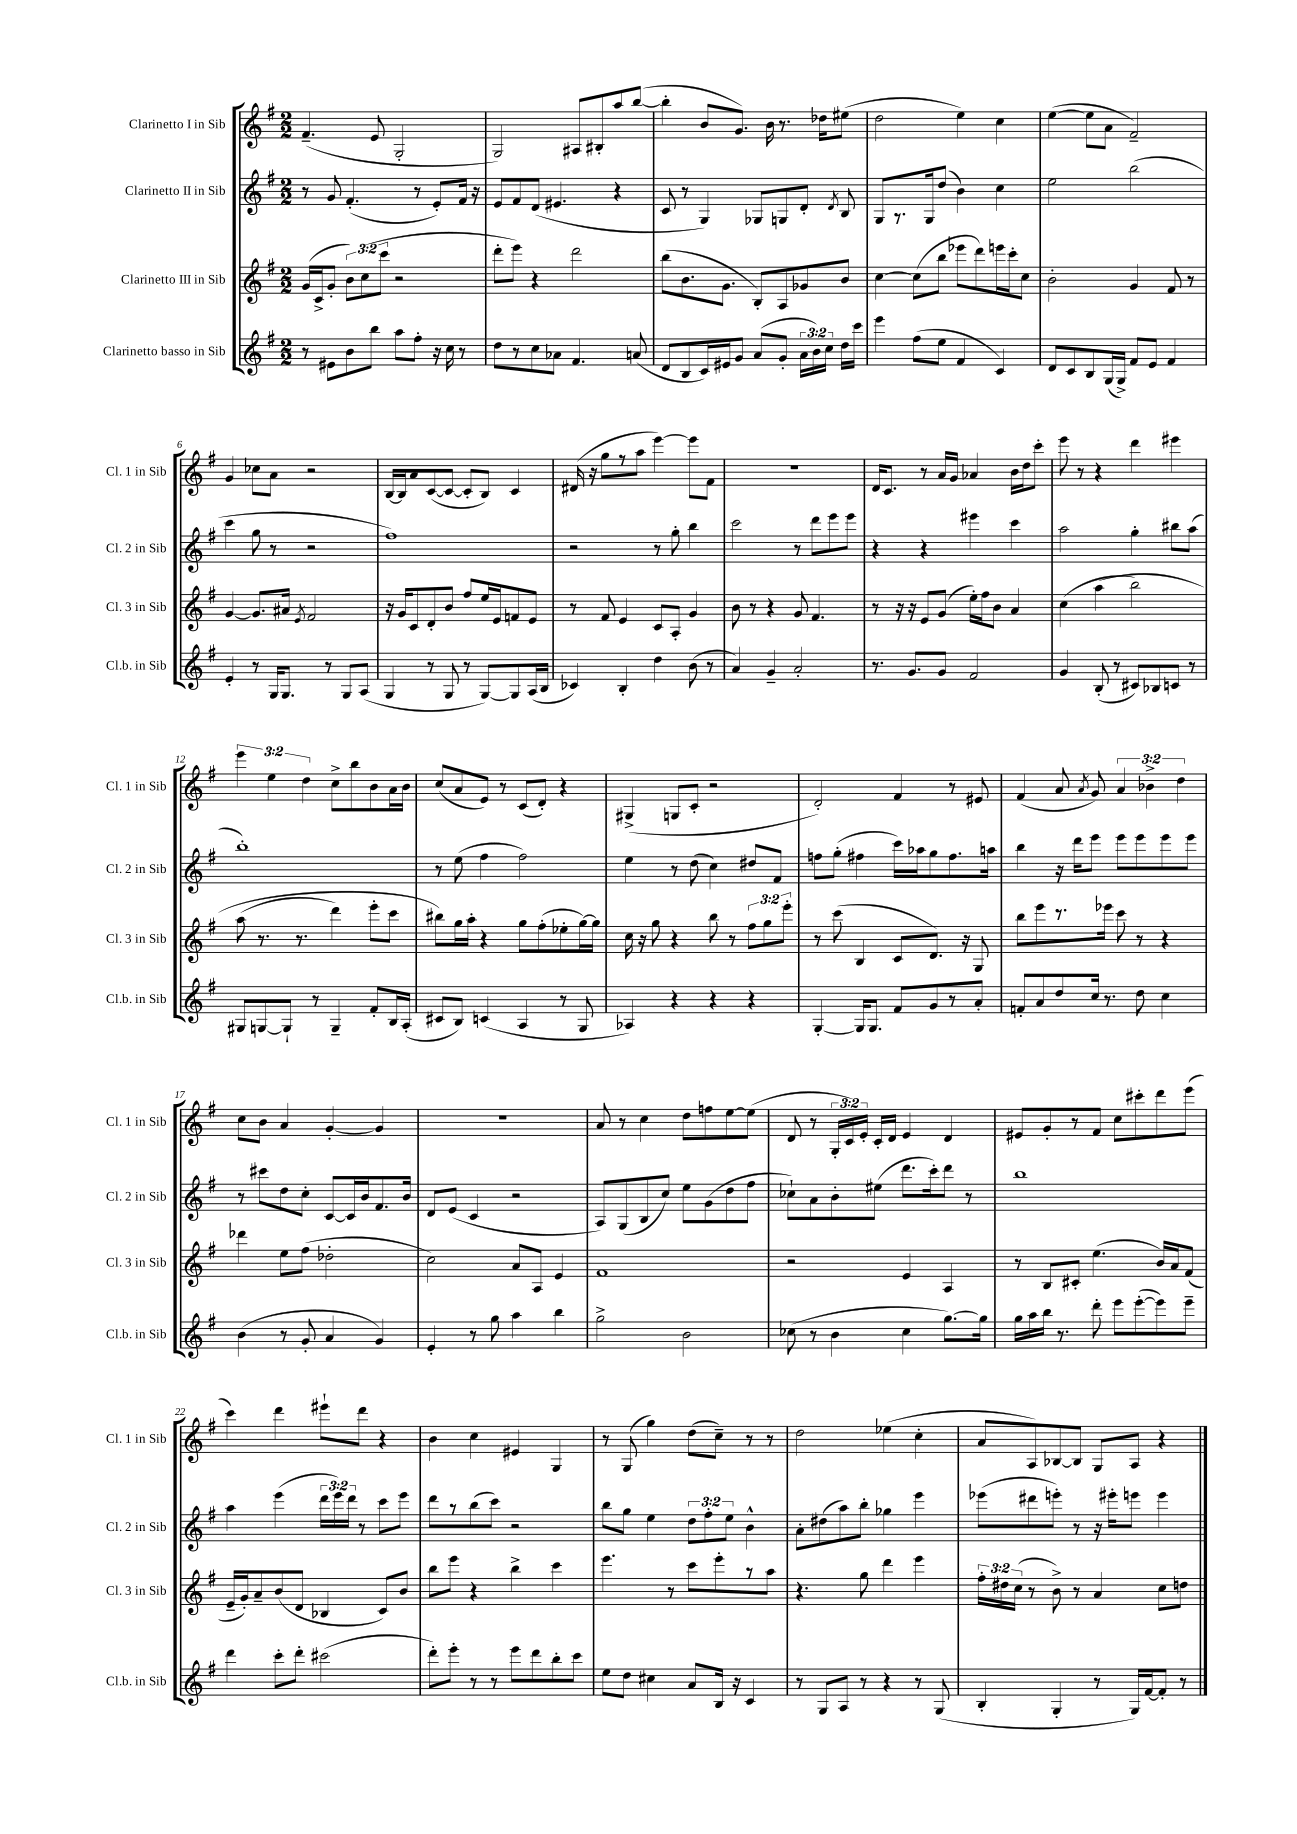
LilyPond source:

<<
\new StaffGroup <<
\new Staff = "s0" \with { instrumentName = "Clarinetto I in Sib" shortInstrumentName = "Cl. 1 in Sib" } {
    \clef treble \key g \major \numericTimeSignature \time 2/2 \override Staff.TupletNumber.text = #tuplet-number::calc-fraction-text
    \autoBeamOff fis'4.--( e'8 g2-. |
    g2) ais8[ bis8-. a''8 b''8]~( |
    b''4-. b'8[ g'8.]) b'16 r8. des''16[ eis''8]( |
    d''2 e''4) c''4 |
    e''4~( e''8[ a'8] fis'2--) |
    g'4 ces''8[ a'8] r2 |
    b16[~ b16 a'8 c'8~( c'8]~ c'8[-. b8]) c'4 |
    dis'16( r16 g''8[ r8 a''8] e'''4~) e'''8[ fis'8] |
    R1 |
    d'16[ c'8.] r8 a'16[ g'16] aes'4 b'16[ d''16 c'''8]-. |
    e'''8 r8 r4 d'''4 eis'''4 |
    \tuplet 3/2 { e'''4 e''4 d''4 } c''8[-> b''8 b'8 a'16 b'16] |
    c''8[( a'8 e'8]) r8 c'8[( d'8]-.) r4 |
    gis4->( g8[ c'8]-. r2 |
    d'2-.) fis'4 r8 eis'8 |
    fis'4( a'8 \acciaccatura { a'8 } g'8) \tuplet 3/2 { a'4 bes'4-> d''4 } |
    c''8[ b'8] a'4 g'4~-. g'4 |
    R1 |
    a'8 r8 c''4 d''8[ f''8 e''8~ e''8]( |
    d'8 r8 \tuplet 3/2 { g16[-. c'16) e'16]-. } c'16[-. d'16] e'4 d'4 |
    eis'8[ g'8-. r8 fis'8] c''8[ cis'''8-. d'''8 e'''8]( |
    c'''4) d'''4 eis'''8[-! d'''8] r4 |
    b'4 c''4 eis'4 g4 |
    r8 g8( g''4) d''8[( c''8]--) r8 r8 |
    d''2 ees''4( c''4-. |
    a'8[ a8) bes8~ bes8] g8[ a8] r4 \bar "|." |
}
\new Staff = "s1" \with { instrumentName = "Clarinetto II in Sib" shortInstrumentName = "Cl. 2 in Sib" } {
    \clef treble \key g \major \numericTimeSignature \time 2/2 \override Staff.TupletNumber.text = #tuplet-number::calc-fraction-text
    \autoBeamOff r8 g'8 fis'4.-.( r8 e'8[-.) fis'16] r16 |
    e'8[ fis'8 d'8]( eis'4. r4 |
    c'8 r8 g4) ges8[ g8 d'8]-. \acciaccatura { d'8 } b8 |
    g8[ r8. g16 d''8]( b'4) c''4 |
    e''2 b''2( |
    c'''4 g''8 r8 r2 |
    fis''1) |
    r2 r8 g''8-. b''4 |
    c'''2 r8 d'''8[ e'''8 e'''8] |
    r4 r4 eis'''4 c'''4 |
    a''2 g''4-. bis''8[ a''8]( |
    b''1-.) |
    r8 e''8( fis''4 fis''2) |
    e''4 r8 d''8( c''4) dis''8[ fis'8] |
    f''8[ g''8]-.( fis''4 c'''16[) aes''16 g''8 fis''8. a''16] |
    b''4 r16 d'''16[ e'''8] e'''8[ e'''8 e'''8 e'''8] |
    r8 cis'''8[ d''8 c''8]-. c'8[~ c'16 b'16 fis'8. b'16] |
    d'8[ e'8]( c'4 r2 |
    a8[) g8( b8 c''8]) e''8[ g'8( d''8 fis''8] |
    ces''8[-!) a'8 b'8-. eis''8]( d'''8.[ c'''16-.) d'''8] r8 |
    b''1 |
    a''4 e'''4( \tuplet 3/2 { d'''16[ e'''16) d'''16] } r8 c'''8[ e'''8] |
    d'''8[ r8 b''8( c'''8]) r2 |
    b''8[ g''8] e''4 \tuplet 3/2 { d''8[ fis''8-. e''8] } b'4-^ |
    a'8[-. dis''8( a''8) b''8]-. ges''4 e'''4 |
    ees'''8[( dis'''8 e'''8]-.) r8 r16 eis'''16[-. e'''8] e'''4 \bar "|." |
}
\new Staff = "s2" \with { instrumentName = "Clarinetto III in Sib" shortInstrumentName = "Cl. 3 in Sib" } {
    \clef treble \key g \major \numericTimeSignature \time 2/2 \override Staff.TupletNumber.text = #tuplet-number::calc-fraction-text
    \autoBeamOff g'16[( c'16-> g'8]-. \tuplet 3/2 { b'8[) c''8( c'''8] } r2 |
    d'''8[-. e'''8]) r4 d'''2 |
    b''8[( b'8. g'8.] b8[-.) a8 ges'8 b'8] |
    c''4~ c''8[( b''8] ees'''8[ d'''8) e'''16 c'''16-. c''8] |
    b'2-. g'4 fis'8 r8 |
    g'4~ g'8.[ ais'16] \acciaccatura { e'8 } fis'2 |
    r16 g'16[ c'8 d'8-. b'8] fis''8[ e''16 e'16 f'8 e'8] |
    r8 fis'8 e'4 c'8[ a8]-. g'4 |
    b'8 r8 r4 g'8 fis'4. |
    r8 r16 r16 e'8[ g'8]( e''16[-.) fis''16 b'8] a'4 |
    c''4( a''4\( b''2) |
    a''8( r8. r8. d'''4) e'''8[-. c'''8] |
    bis''8[\) g''16 a''16]-. r4 g''8[ fis''8-.( ees''8-. g''16~) g''16] |
    c''16 r16 g''8 r4 b''8 r8 \tuplet 3/2 { fis''8[ g''8 e'''8]-. } |
    r8 c'''8( b4 c'8[ d'8.]) r16 g8 |
    b''8[ e'''8 r8. ees'''16] c'''8 r8 r4 |
    des'''4 e''8[ fis''8]( des''2-. |
    c''2) a'8[ a8] e'4 |
    fis'1 |
    r2 e'4 a4 |
    r8 b8[ cis'8]-. e''4.( b'16[) a'16 fis'8]( |
    e'16[-- g'16-.) a'8-- b'8( d'8] bes4 c'8[) b'8] |
    b''8[ e'''8] r4 b''4-> c'''4 |
    e'''4. r8 c'''8[ e'''8-. r8 a''8] |
    r4. g''8 d'''4 e'''4 |
    \tuplet 3/2 { fis''16[-. dis''16 c''16]( } r8 b'8->) r8 a'4 c''8[ d''8] \bar "|." |
}
\new Staff = "s3" \with { instrumentName = "Clarinetto basso in Sib" shortInstrumentName = "Cl.b. in Sib" } {
    \clef treble \key g \major \numericTimeSignature \time 2/2 \override Staff.TupletNumber.text = #tuplet-number::calc-fraction-text
    \autoBeamOff r8 eis'8[ b'8 b''8] a''8[ fis''8]-. r16 c''16 r8 |
    d''8[ r8 c''8 aes'8] fis'4. a'8( |
    d'8[ b8 c'16) eis'16 g'8] a'8[( g'8]-. \tuplet 3/2 { a'16[ b'16) c''16] } d''16[ c'''16] |
    e'''4 fis''8[( e''8] fis'4 c'4) |
    d'8[ c'8 b8 g16( g16]->) fis'8[ e'8] fis'4 |
    e'4-. r8 g16[ g8.] r8 g8[ a8]( |
    g4 r8 g8 r8 g8[~) g8 a16( b16] |
    ces'4) b4-. d''4 b'8( r8 |
    a'4) g'4-- a'2-. |
    r8. g'8.[ g'8] fis'2 |
    g'4 b8-.( r8 cis'8[) bes8 c'8] r8 |
    gis8[ g8~ g8]-! r8 g4-- fis'8[-. b16 a16]-.( |
    cis'8[ b8]) c'4( a4 r8 g8 |
    aes4) r4 r4 r4 |
    g4~-. g16[ g8.] fis'8[ g'8 r8 a'8]-. |
    f'8[-. a'8 d''8 c''16] r8. d''8 c''4 |
    b'4( r8 g'8-. a'4 g'4) |
    e'4-. r8 g''8 a''4 b''4 |
    g''2-> b'2 |
    ces''8( r8 b'4 ces''4 g''8.[~) g''16] |
    g''16[ a''16 b''16] r8. d'''8-. e'''8[ e'''8~-.( e'''8) e'''8]-- |
    d'''4 c'''8[-. d'''8]-. cis'''2( |
    d'''8[-.) e'''8]-. r8 r8 e'''8[ d'''8 b''8-. c'''8] |
    e''8[ d''8] cis''4 a'8[ b16] r16 c'4 |
    r8 g8[ a8] r8 r4 r8 g8( |
    b4-. g4-. r8 g16[) fis'16~ fis'8]-. r8 \bar "|." |
}
>>
>>
